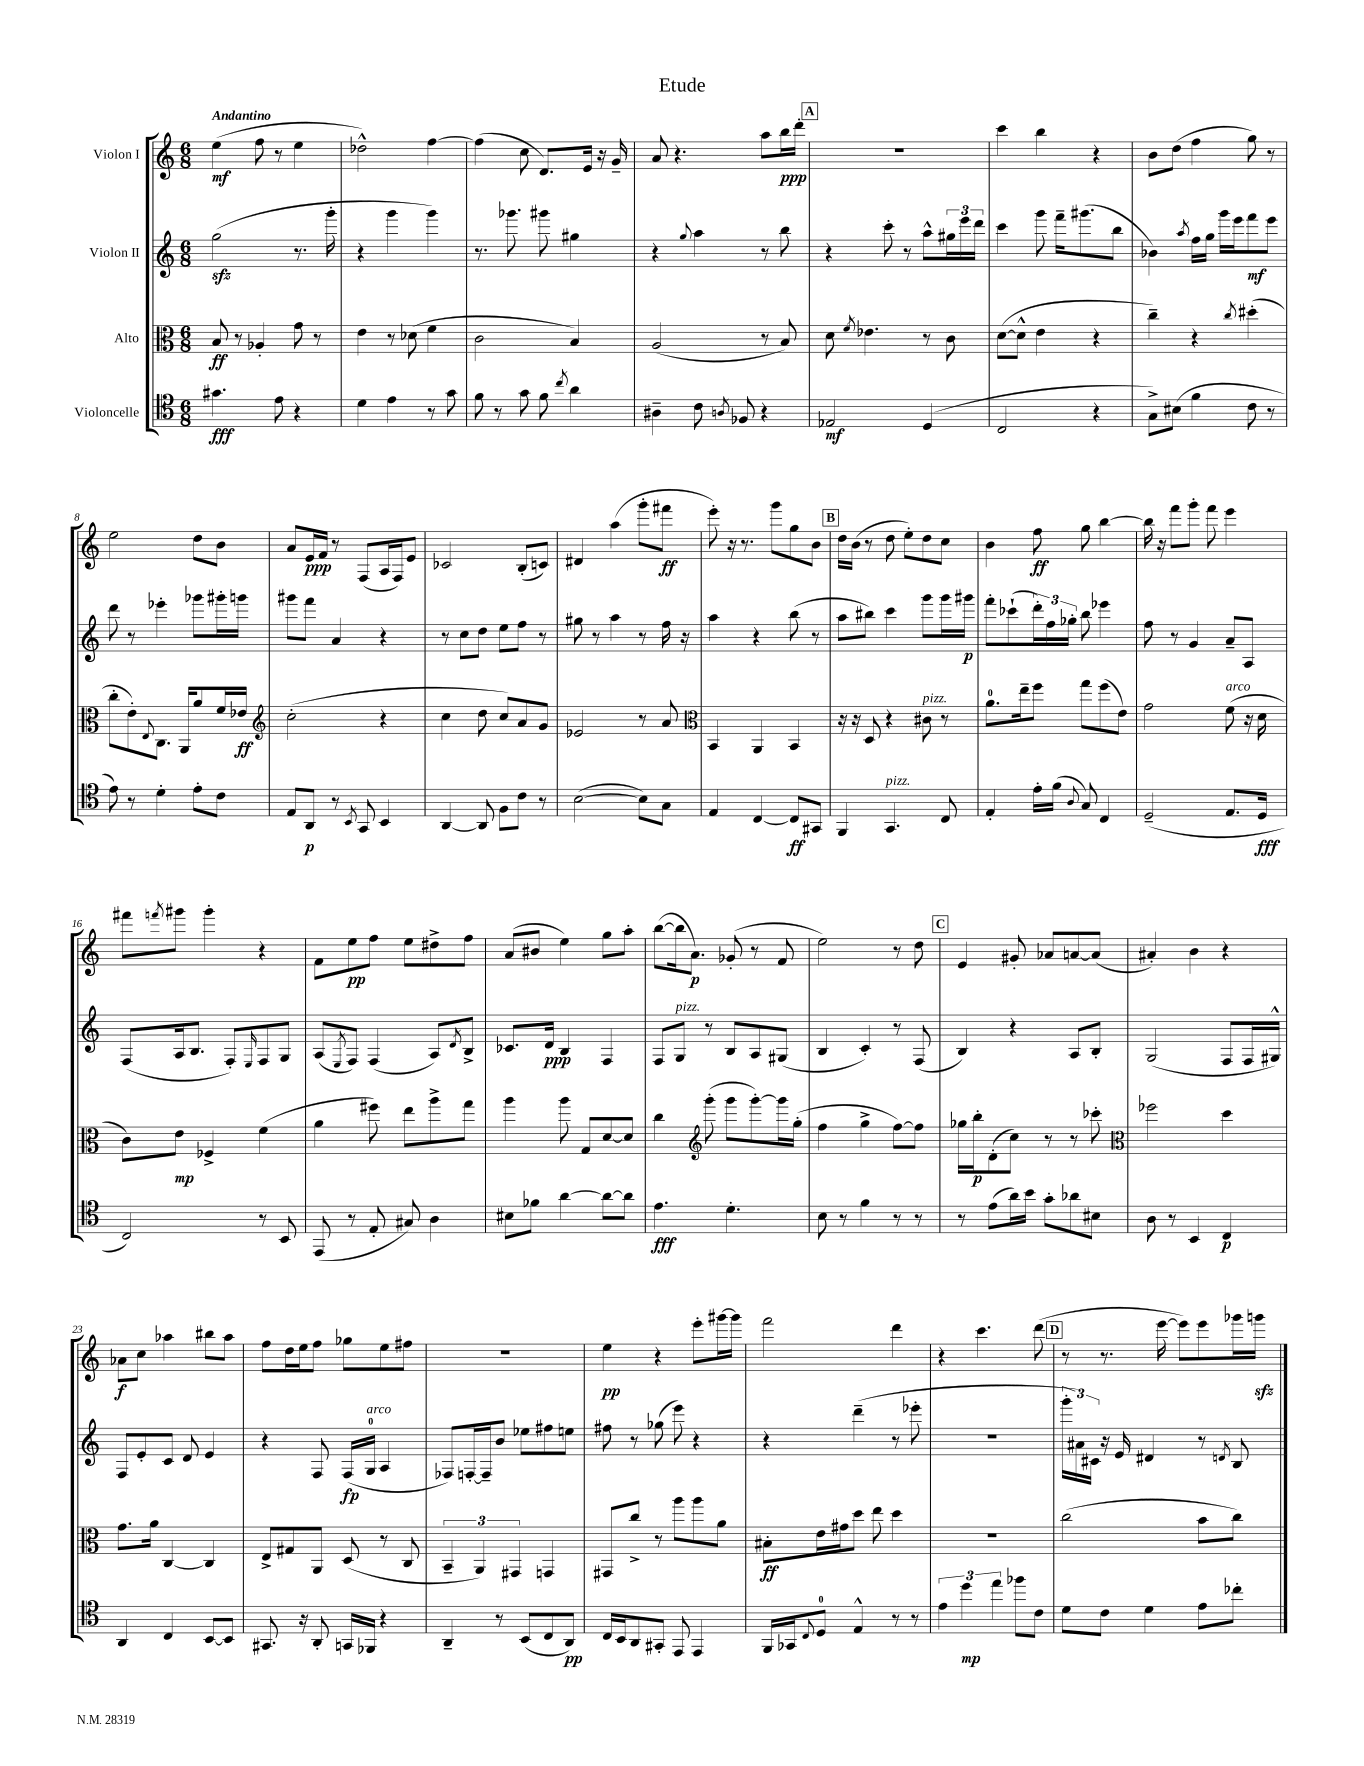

**kern	**dynam	**kern	**dynam	**kern	**dynam	**kern	**dynam
*part4	*part4	*part3	*part3	*part2	*part2	*part1	*part1
*staff4	*staff4	*staff3	*staff3	*staff2	*staff2	*staff1	*staff1
*I"Violoncelle	*	*I"Alto	*	*I"Violon II	*	*I"Violon I	*
*clefC4	*	*clefC3	*	*clefG2	*	*clefG2	*
*k[]	*	*k[]	*	*k[]	*	*k[]	*
*M6/8	*	*M6/8	*	*M6/8	*	*M6/8	*
=1	=1	=1	=1	=1	=1	=1	=1
!	!	!	!	!	!	!LO:TX:a:B:t=Andantino	!
4.g#X\	fff	8B/	ff	(2ggzz\	.	(4ee\	mf
.	.	8r	.	.	.	.	.
.	.	4A-X'/	.	.	.	8ff\	.
8e\	.	.	.	.	.	8r	.
4r	.	8g\	.	8.r	.	4ee\	.
.	.	8r	.	.	.	.	.
.	.	.	.	16ggg'\	.	.	.
=2	=2	=2	=2	=2	=2	=2	=2
4d\	.	4e\	.	4r	.	2dd-X^^\)	.
4e\	.	8r	.	4ggg\	.	.	.
.	.	(8d-X\	.	.	.	.	.
8r	.	4f\	.	4ggg\)	.	[4ff\	.
8g\	.	.	.	.	.	.	.
=3	=3	=3	=3	=3	=3	=3	=3
8f\	.	2c\	.	8.r	.	(4ff\]	.
8r	.	.	.	.	.	.	.
.	.	.	.	8.ggg-X\	.	.	.
8g\	.	.	.	.	.	8cc\	.
8f\	.	.	.	8ggg#X\	.	8.d/L)	.
8qcc/	.	.	.	.	.	.	.
4a\	.	4B/)	.	4gg#X\	.	.	.
.	.	.	.	.	.	16e/Jk	.
.	.	.	.	.	.	16r	.
.	.	.	.	.	.	16g~/	.
=4	=4	=4	=4	=4	=4	=4	=4
4A#X~\	.	(2A/	.	4r	.	8a/	.
.	.	.	.	.	.	4.r	.
.	.	.	.	8qqgg/	.	.	.
8c\	.	.	.	4aa\	.	.	.
8qAn/	.	.	.	.	.	.	.
8F-X/	.	.	.	.	.	.	.
4r	.	8r	.	8r	.	8aa\L	.
.	.	8B/)	.	8bb\	.	16bb\L	ppp
.	.	.	.	.	.	16ddd'\JJ	.
!!LO:REH:place=s1:t=A
=5	=5	=5	=5	=5	=5	=5	=5
2E-X/	mf	8d\	.	4r	.	2.r	.
.	.	8qf/	.	.	.	.	.
.	.	4.e-X\	.	.	.	.	.
.	.	.	.	8ccc'\	.	.	.
.	.	.	.	8r	.	.	.
(4D/	.	8r	.	8aa^^\L	.	.	.
.	.	8c\	.	24gg#X\L	.	.	.
.	.	.	.	24eee\	.	.	.
.	.	.	.	24ddd\JJ	.	.	.
=6	=6	=6	=6	=6	=6	=6	=6
2C/	.	([8d\L	.	4ccc\	.	4ccc\	.
.	.	8d^^\J]	.	.	.	.	.
.	.	4e\	.	8ggg\	.	4bb\	.
.	.	.	.	16fff~\KL	.	.	.
.	.	.	.	(8.ggg#X\	.	.	.
4r	.	4r	.	.	.	4r	.
.	.	.	.	8bb\J	.	.	.
=7	=7	=7	=7	=7	=7	=7	=7
8G^\L)	.	4cc~\)	.	4b-X\)	.	8b\L	.
(8B#X\J	.	.	.	.	.	(8dd\J	.
.	.	.	.	8qaa/	.	.	.
4f\	.	4r	.	16ff\LL	.	4ff\	.
.	.	.	.	16gg\JJ	.	.	.
.	.	.	.	16ggg\LL	.	.	.
.	.	.	.	16eee\J	.	.	.
.	.	8qcc/	.	.	.	.	.
8c\	.	(4dd#X'\	.	8fff\	mf	8gg\)	.
8r	.	.	.	8eee\J	.	8r	.
!!LO:LB:g=z
=8	=8	=8	=8	=8	=8	=8	=8
8e\)	.	8cc'\L	.	8ddd\	.	2ee\	.
8r	.	8e'\)	.	8r	.	.	.
.	.	8qqE/	.	.	.	.	.
4d'\	.	8.C\J	.	4eee-X'\	.	.	.
.	.	16AA/KL	.	.	.	.	.
8e'\L	.	8a/	.	8ggg-X\L	.	8dd\L	.
8c\J	.	16f/L	.	16ggg#X'\L	.	8b\J	.
.	.	16e-X/JJ	ff	16gggn\JJ	.	.	.
=9	=9	=9	=9	=9	=9	=9	=9
*	*	*clefG2	*	*	*	*	*
8E/L	.	(2cc'\	.	8ggg#X\L	.	8a/L	.
8AA/J	p	.	.	8fff\J	.	16e/L	ppp
.	.	.	.	.	.	16f/JJ	.
8r	.	.	.	4a/	.	8r	.
8qBB/	.	.	.	.	.	.	.
8GG/	.	.	.	.	.	(8F/L	.
4BB/	.	4r	.	4r	.	16A/L	.
.	.	.	.	.	.	16F/J)	.
.	.	.	.	.	.	8e/J	.
=10	=10	=10	=10	=10	=10	=10	=10
[4AA/	.	4cc\	.	8r	.	2c-X/	.
.	.	.	.	8cc\L	.	.	.
8AA/]	.	8dd\	.	8dd\J	.	.	.
8F\L	.	8cc/L)	.	8ee\L	.	.	.
8c\J	.	8a/	.	8ff\J	.	(8B'/L	.
8r	.	8g/J	.	8r	.	8cn/J)	.
=11	=11	=11	=11	=11	=11	=11	=11
([2B\	.	2e-X/	.	8gg#X\	.	4d#X/	.
.	.	.	.	8r	.	.	.
.	.	.	.	4aa\	.	(4aa\	.
8B\L])	.	8r	.	8r	.	8ggg'\L	.
8G\J	.	8a/	.	16ff\	.	8fff#X\J	ff
.	.	.	.	16r	.	.	.
=12	=12	=12	=12	=12	=12	=12	=12
*	*	*clefC3	*	*	*	*	*
4E/	.	4BB/	.	4aa\	.	8eee'\)	.
.	.	.	.	.	.	16r	.
.	.	.	.	.	.	8.r	.
[4C/	.	4AA/	.	4r	.	.	.
.	.	.	.	.	.	8ggg\L	.
8C/L]	ff	4BB/	.	(8bb\	.	8gg\	.
8GG#X/J	.	.	.	8r	.	8b\J	.
!!LO:REH:place=s1:t=B
=13	=13	=13	=13	=13	=13	=13	=13
4FF/	.	16r	.	8aa\L	.	16dd\LL	.
.	.	16r	.	.	.	(16b\JJ	.
.	.	8D/	.	8bb#X\J)	.	8r	.
!LO:TX:a:i:t=pizz.	!	!	!	!	!	!	!
4.GG/	.	4r	.	4ccc\	.	8dd\	.
.	.	.	.	.	.	8ee'\L)	.
!	!	!LO:TX:a:i:t=pizz.	!	!	!	!	!
.	.	8c#X\	.	8ggg\L	.	8dd\	.
8C/	.	8r	.	16ggg\L	.	8cc\J	.
.	.	.	.	16ggg#X\JJ	p	.	.
=14	=14	=14	=14	=14	=14	=14	=14
4E'/	.	8.a\L	.	8fff'\L	.	4b\	.
.	.	.	.	(8ccc-X`\	.	.	.
.	.	16ee~\k	.	.	.	.	.
16e'\LL	.	8ff\J	.	24ddd'\L)	.	8ff\	ff
.	.	.	.	24ff\	.	.	.
(16f\JJ	.	.	.	.	.	.	.
.	.	.	.	24gg-X'\JJ	.	.	.
8qqA/	.	.	.	.	.	.	.
8G/)	.	8gg\L	.	8bb\	.	8gg\	.
4C/	.	(8ff\	.	4eee-X\	.	[4bb\	.
.	.	8e\J)	.	.	.	.	.
=15	=15	=15	=15	=15	=15	=15	=15
(2D~/	.	2g\	.	8ff\	.	16bb\]	.
.	.	.	.	.	.	16r	.
.	.	.	.	8r	.	8fff\L	.
.	.	.	.	4g/	.	8ggg'\J	.
.	.	.	.	.	.	8fff\	.
!	!	!LO:TX:a:i:t=arco	!	!	!	!	!
8.E/L	.	(8f\	.	8a~/L	.	4eee\	.
.	.	16r	.	8A/J	.	.	.
16D/Jk	fff	16d\	.	.	.	.	.
!!LO:LB:g=z
=16	=16	=16	=16	=16	=16	=16	=16
2C/)	.	8c\L)	.	(8F/L	.	8fff#X\L	.
.	.	.	.	.	.	8qfffn/	.
.	.	8e\J	mp	16A/k	.	8ggg#X\J	.
.	.	.	.	8.B/J	.	.	.
.	.	4F-X^/	.	.	.	4ggg#'\	.
.	.	.	.	8F'/L)	.	.	.
.	.	.	.	16qqE/	.	.	.
8r	.	(4f\	.	8F/	.	4r	.
8BB/	.	.	.	8G/J	.	.	.
=17	=17	=17	=17	=17	=17	=17	=17
(8EE/	.	4a\	.	(8A/L	.	8f\L	.
.	.	.	.	8qE/	.	.	.
8r	.	.	.	8F/J)	.	8ee\	pp
8E'/	.	8ff#X\)	.	(4F/	.	8ff\J	.
8G#X/)	.	8ee\L	.	.	.	8ee\L	.
4A\	.	8aa^\	.	8A/L)	.	8dd#X^\	.
.	.	.	.	8qd/	.	.	.
.	.	8gg\J	.	8B^/J	.	8ff\J	.
=18	=18	=18	=18	=18	=18	=18	=18
8B#X\L	.	4aa\	.	8.c-X/L	.	(8a/L	.
8f-X\J	.	.	.	.	.	8b#X/J	.
.	.	.	.	16d/Jk	ppp	.	.
[4a\	.	8aa\	.	4B/	.	4ee\)	.
.	.	8G/L	.	.	.	.	.
8a\L_	.	[8d/	.	4F/	.	8gg\L	.
8a\J]	.	8d/J]	.	.	.	8aa'\J	.
=19	=19	=19	=19	=19	=19	=19	=19
4.e\	fff	4cc\	.	8F/L	.	([8bb\L	.
!	!	!	!	!LO:TX:a:i:t=pizz.	!	!	!
.	.	.	.	8G/J	.	16bb\k]	.
.	.	.	.	.	.	8.a\J)	p
*	*	*clefG2	*	*	*	*	*
.	.	(8ggg'\	.	8r	.	.	.
4.d'\	.	8ggg\L	.	8B/L	.	(8g-X'/	.
.	.	[8ggg'\)	.	8A/	.	8r	.
.	.	16ggg\L]	.	(8G#X/J	.	8f/	.
.	.	(16gg'\JJ	.	.	.	.	.
=20	=20	=20	=20	=20	=20	=20	=20
8B\	.	4ff\	.	4B/	.	2ee\)	.
8r	.	.	.	.	.	.	.
4f\	.	4gg^\	.	4c'/)	.	.	.
8r	.	[8ff\L)	.	8r	.	8r	.
8r	.	8ff\J]	.	(8F/	.	8dd\	.
!!LO:REH:place=s1:t=C
=21	=21	=21	=21	=21	=21	=21	=21
8r	.	16gg-X\LL	.	4B/)	.	4e/	.
.	.	16bb'\J	p	.	.	.	.
(8e\L	.	(8d'\	.	.	.	.	.
16a\L)	.	8cc\J)	.	4r	.	8g#X'/	.
16b\JJ	.	.	.	.	.	.	.
8g'\L	.	8r	.	.	.	8a-X/L	.
8a-X\	.	8r	.	8A/L	.	[8an/	.
8B#X\J	.	8ccc-X'\	.	8B'/J	.	(8a/J]	.
=22	=22	=22	=22	=22	=22	=22	=22
*	*	*clefC3	*	*	*	*	*
8A\	.	2ff-X\	.	(2G/	.	4a#X'/)	.
8r	.	.	.	.	.	.	.
4BB/	.	.	.	.	.	4b\	.
4C/	p	4dd\	.	8F/L	.	4r	.
.	.	.	.	16F/L	.	.	.
.	.	.	.	16G#X^^/JJ)	.	.	.
!!LO:LB:g=z
=23	=23	=23	=23	=23	=23	=23	=23
4AA/	.	8.g\L	.	8F/L	.	8a-X\L	f
.	.	.	.	8e'/	.	8cc\J	.
.	.	16a\Jk	.	.	.	.	.
4C/	.	[4C/	.	8c/J	.	4aa-X\	.
.	.	.	.	8d/	.	.	.
[8BB/L	.	4C/]	.	4e/	.	8bb#X\L	.
8BB/J]	.	.	.	.	.	8aa-\J	.
=24	=24	=24	=24	=24	=24	=24	=24
8.GG#X/	.	8E^/L	.	4r	.	8ff\L	.
.	.	8G#X/	.	.	.	16dd\L	.
16r	.	.	.	.	.	16ee\J	.
8AA'/	.	8AA/J	.	8F/	.	8ff\J	.
16GGn/LL	.	(8D/	.	(16F/LL	fp	8gg-X\L	.
!	!	!	!	!LO:TX:a:i:t=arco	!	!	!
16FF-X/JJ	.	.	.	16G/JJ	.	.	.
4r	.	8r	.	4A/	.	8ee\	.
.	.	8C/	.	.	.	8ff#X\J	.
=25	=25	=25	=25	=25	=25	=25	=25
4AA~/	.	6BB~/	.	8F-X/L)	.	2.r	.
.	.	.	.	[16Fn'/L	.	.	.
.	.	6AA/)	.	.	.	.	.
.	.	.	.	16F~/J]	.	.	.
8r	.	.	.	8b/J	.	.	.
.	.	6GG#X/	.	.	.	.	.
(8BB/L	.	.	.	8ee-X\L	.	.	.
8C/	.	4GGn/	.	8ff#X\	.	.	.
8AA/J)	pp	.	.	8een\J	.	.	.
=26	=26	=26	=26	=26	=26	=26	=26
16C/LL	.	8GG#X/L	.	8ff#X\	.	4ee\	pp
16BB/J	.	.	.	.	.	.	.
8AA/	.	8cc^/J	.	8r	.	.	.
8GG#X'/J	.	8r	.	(8gg-X\	.	4r	.
8EE/	.	8aa\L	.	8eee\)	.	.	.
4EE/	.	8aa\	.	4r	.	8eee'\L	.
.	.	8a\J	.	.	.	[16ggg#X\L	.
.	.	.	.	.	.	16ggg#\JJ]	.
=27	=27	=27	=27	=27	=27	=27	=27
16FF/LL	.	8B#X'\L	ff	4r	.	2fff\	.
16GG-X/J	.	.	.	.	.	.	.
8qqC/	.	.	.	.	.	.	.
8D/J	.	16e\L	.	.	.	.	.
.	.	16g#X\J	.	.	.	.	.
4E^^/	.	8dd\J	.	(4ddd~\	.	.	.
.	.	8ee\	.	.	.	.	.
8r	.	4dd\	.	8r	.	4ddd\	.
8r	.	.	.	8eee-X'\	.	.	.
=28	=28	=28	=28	=28	=28	=28	=28
6e\	.	2.r	.	2.r	.	4r	.
6dd\	mp	.	.	.	.	.	.
.	.	.	.	.	.	4.ccc\	.
6ee\	.	.	.	.	.	.	.
8ff-X\L	.	.	.	.	.	.	.
8c\J	.	.	.	.	.	(8ddd\	.
!!LO:REH:place=s1:t=D
=29	=29	=29	=29	=29	=29	=29	=29
8d\L	.	(2cc\	.	24ggg'\LL	.	8r	.
.	.	.	.	24a#X\)	.	.	.
.	.	.	.	24c#X\JJ	.	.	.
8c\J	.	.	.	16r	.	8.r	.
.	.	.	.	16e/	.	.	.
4d\	.	.	.	4d#X/	.	.	.
.	.	.	.	.	.	[16eee\	.
.	.	.	.	.	.	8eee\L])	.
8e\L	.	8b\L	.	8r	.	8eee\	.
.	.	.	.	8qdn/	.	.	.
8cc-X'\J	.	8cc\J)	.	8B/	.	16ggg-X\L	.
.	.	.	.	.	.	16gggnzz\JJ	.
==	==	==	==	==	==	==	==
*-	*-	*-	*-	*-	*-	*-	*-
